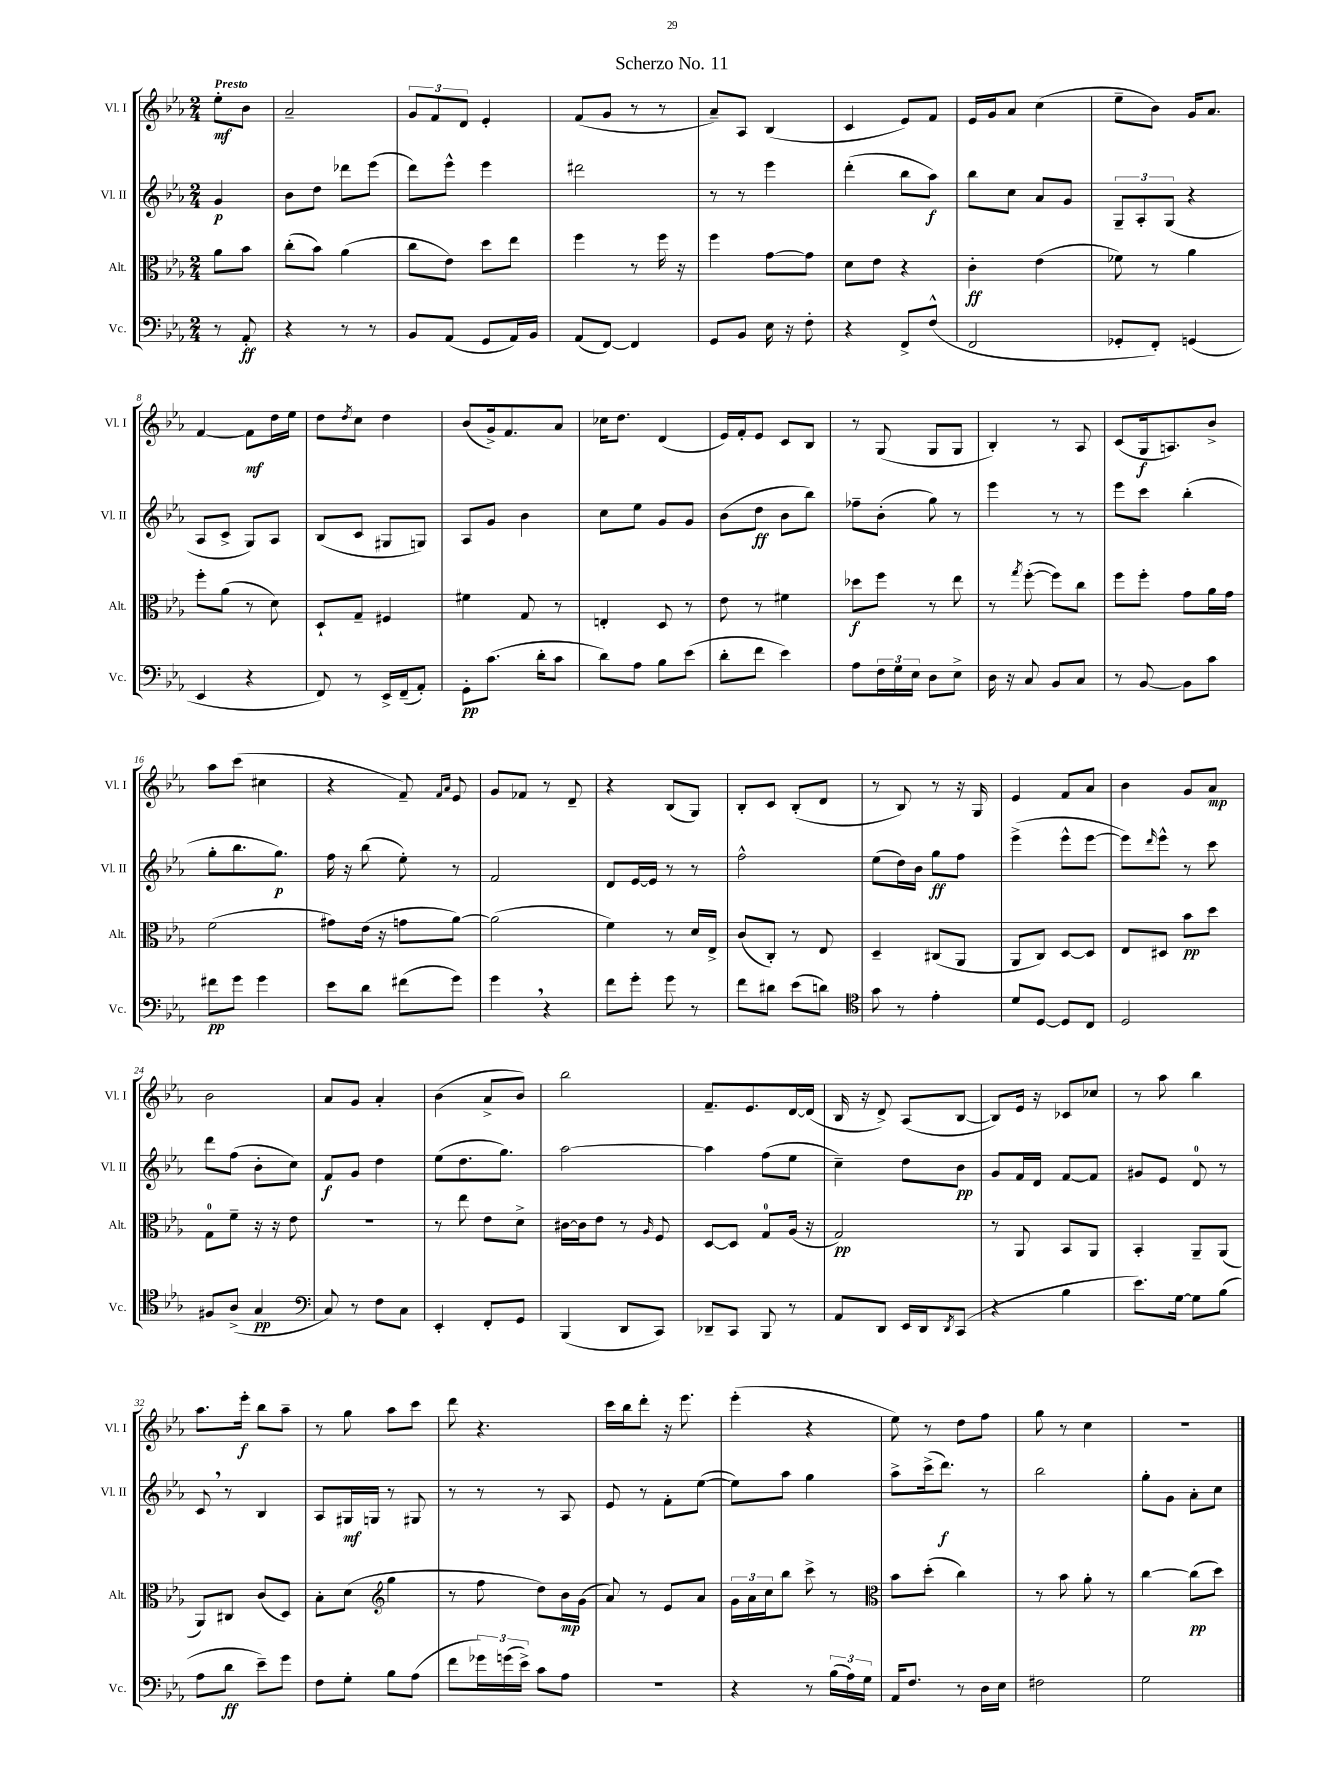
\header { title = "Scherzo No. 11" }
<<
\new StaffGroup <<
\new Staff = "s0" \with { instrumentName = "Vl. I" shortInstrumentName = "Vl. I" } {
    \clef treble \key ees \major \numericTimeSignature \time 2/4 \partial 4 \tempo "Presto"
    ees''8-.\mf bes'8 |
    aes'2-- |
    \tuplet 3/2 { g'8 f'8 d'8 } ees'4-. |
    f'8( g'8 r8 r8 |
    aes'8--) aes8 bes4( |
    c'4 ees'8) f'8 |
    ees'16 g'16 aes'8 c''4( |
    ees''8-- bes'8) g'16 aes'8. |
    f'4~ f'8\mf d''16 ees''16 |
    d''8 \acciaccatura { d''8 } c''8 d''4 |
    bes'8( g'16->) f'8. aes'8 |
    ces''16 d''8. d'4( |
    ees'16) f'16-. ees'8 c'8 bes8 |
    r8 g8( g8 g8 |
    bes4-.) r8 aes8 |
    c'8( g16\f a8.) bes'8-> |
    aes''8 c'''8( cis''4 |
    r4 f'8--) \grace { f'16 aes'16 } ees'8 |
    g'8 fes'8 r8 d'8-- |
    r4 bes8( g8) |
    bes8-. c'8 bes8-.( d'8 |
    r8 bes8) r8 r16 g16 |
    ees'4 f'8 aes'8 |
    bes'4 g'8 aes'8\mp |
    bes'2 |
    aes'8 g'8 aes'4-. |
    bes'4( aes'8-> bes'8) |
    bes''2 |
    f'8.-- ees'8. d'16~ d'16( |
    bes16 r16 d'8->) aes8( bes8~ |
    bes8) ees'16 r16 ces'8 ces''8 |
    r8 aes''8 bes''4 |
    aes''8. ees'''16-.\f bes''8 aes''8-- |
    r8 g''8 aes''8 c'''8 |
    d'''8 r4. |
    c'''16 bes''16 d'''8-. r16 ees'''8. |
    ees'''4-.( r4 |
    ees''8) r8 d''8 f''8 |
    g''8 r8 c''4 |
    r2 \bar "|." |
}
\new Staff = "s1" \with { instrumentName = "Vl. II" shortInstrumentName = "Vl. II" } {
    \clef treble \key ees \major \numericTimeSignature \time 2/4 \partial 4
    g'4\p |
    bes'8 d''8 des'''8 ees'''8( |
    d'''8) ees'''8-^ ees'''4 |
    dis'''2 |
    r8 r8 ees'''4 |
    d'''4-.( bes''8 aes''8\f) |
    bes''8 c''8 aes'8 g'8 |
    \tuplet 3/2 { g8-- aes8-. g8( } r4 |
    aes8 c'8-> g8) aes8 |
    bes8( c'8 gis8 g8) |
    aes8 g'8 bes'4 |
    c''8 ees''8 g'8 g'8 |
    bes'8( d''8\ff bes'8 bes''8) |
    fes''8-- bes'8-.( g''8) r8 |
    ees'''4 r8 r8 |
    ees'''8 c'''8 bes''4-.( |
    g''8-. bes''8. g''8.\p) |
    f''16 r16 bes''8( ees''8-.) r8 |
    f'2 |
    d'8 ees'16~ ees'16 r8 r8 |
    f''2-^ |
    ees''8( d''16) bes'16 g''8\ff f''8 |
    ees'''4->( ees'''8-^ ees'''8~ |
    ees'''8) \grace { d'''16 } ees'''8-^ r8 c'''8 |
    d'''8 f''8( bes'8-. c''8) |
    f'8\f g'8 d''4 |
    ees''8( d''8. g''8.) |
    aes''2~ |
    aes''4 f''8( ees''8 |
    c''4--) d''8 bes'8\pp |
    g'8 f'16 d'16 f'8~ f'8 |
    gis'8 ees'8 d'8-0 r8 |
    c'8 \breathe r8 bes4 |
    aes8 gis16\mf g16 r8 gis8 |
    r8 r8 r8 aes8 |
    ees'8 r8 f'8-. ees''8~( |
    ees''8) aes''8 g''4 |
    aes''8-> c'''16->( d'''8.\f) r8 |
    bes''2 |
    g''8-. g'8 aes'8-. c''8 \bar "|." |
}
\new Staff = "s2" \with { instrumentName = "Alt." shortInstrumentName = "Alt." } {
    \clef alto \key ees \major \numericTimeSignature \time 2/4 \partial 4
    aes'8 bes'8 |
    c''8-.( bes'8) aes'4( |
    c''8 ees'8) d''8 ees''8 |
    f''4 r8 f''16 r16 |
    f''4 g'8~ g'8 |
    d'8 ees'8 r4 |
    c'4-.\ff ees'4( |
    fes'8) r8 aes'4 |
    f''8-. aes'8( r8 d'8) |
    d8-! g8-- fis4 |
    fis'4 g8 r8 |
    e4-. d8 r8 |
    ees'8 r8 fis'4 |
    des''8\f f''8 r8 ees''8 |
    r8 \acciaccatura { g''8 } f''8~-.( f''8) c''8 |
    f''8 f''8-. g'8 aes'16 g'16 |
    f'2( |
    gis'8) ees'16( r16 g'8 aes'8~) |
    aes'2( |
    f'4) r8 d'16 ees16-> |
    c'8( c8-.) r8 ees8 |
    d4-- cis8( aes,8 |
    aes,8 c8) d8~ d8 |
    ees8 dis8 bes'8\pp d''8 |
    g8-0 f'8-- r16 r16 ees'8 |
    R2 |
    r8 ees''8 ees'8 d'8-> |
    cis'16~ cis'16 ees'8 r8 \grace { aes16 } f8 |
    d8~ d8 g8-0 aes16( r16 |
    g2\pp) |
    r8 aes,8 bes,8 aes,8 |
    bes,4-. aes,8-- aes,8( |
    aes,8) cis8 c'8( d8) |
    bes8-. d'8( \clef treble g''4 |
    r8 f''8 d''8) bes'16\mp g'16( |
    aes'8) r8 ees'8 aes'8 |
    \tuplet 3/2 { g'16 aes'16 c''16 } bes''8 c'''8-> r8 |
    \clef alto bes'8 d''8-.( c''4) |
    r8 bes'8 aes'8-. r8 |
    c''4~ c''8\pp( d''8) \bar "|." |
}
\new Staff = "s3" \with { instrumentName = "Vc." shortInstrumentName = "Vc." } {
    \clef bass \key ees \major \numericTimeSignature \time 2/4 \partial 4
    r8 aes,8-.\ff |
    r4 r8 r8 |
    bes,8 aes,8( g,8 aes,16) bes,16 |
    aes,8( f,8~) f,4 |
    g,8 bes,8 ees16 r16 f8-. |
    r4 f,8-> f8-^( |
    f,2 |
    ges,8-. f,8-.) g,4( |
    ees,4 r4 |
    f,8) r8 ees,16-> f,16--( aes,8-.) |
    g,8-.\pp c'8.( d'16-. c'8 |
    d'8) aes8 bes8 ees'8( |
    d'8-. f'8 ees'4) |
    aes8 \tuplet 3/2 { f16 g16 ees16 } d8 ees8-> |
    d16 r16 c8 bes,8 c8 |
    r8 bes,8~ bes,8 c'8 |
    fis'8\pp g'8 g'4 |
    ees'8 d'8 fis'8( g'8) |
    g'4 \breathe r4 |
    f'8 g'8-. g'8 r8 |
    f'8 dis'8 ees'8( d'8) |
    \clef tenor g'8 r8 ees'4-. |
    d'8 d8~ d8 c8 |
    d2 |
    fis8 aes8->( g4\pp |
    \clef bass c8) r8 f8 c8 |
    ees,4-. f,8-. g,8 |
    bes,,4( d,8 c,8) |
    des,8-- c,8 bes,,8 r8 |
    aes,8 d,8 ees,16 d,16 \acciaccatura { d,8 } c,8( |
    r4 bes4 |
    ees'8.) g16~ g8 bes8( |
    aes8 d'8\ff ees'8--) g'8 |
    f8 g8-. bes8 aes8( |
    f'8 \tuplet 3/2 { ges'16) g'16( ees'16->) } c'8 aes8 |
    R2 |
    r4 r8 \tuplet 3/2 { bes16( aes16) g16 } |
    aes,16 f8. r8 d16 ees16 |
    fis2 |
    g2 \bar "|." |
}
>>
>>
